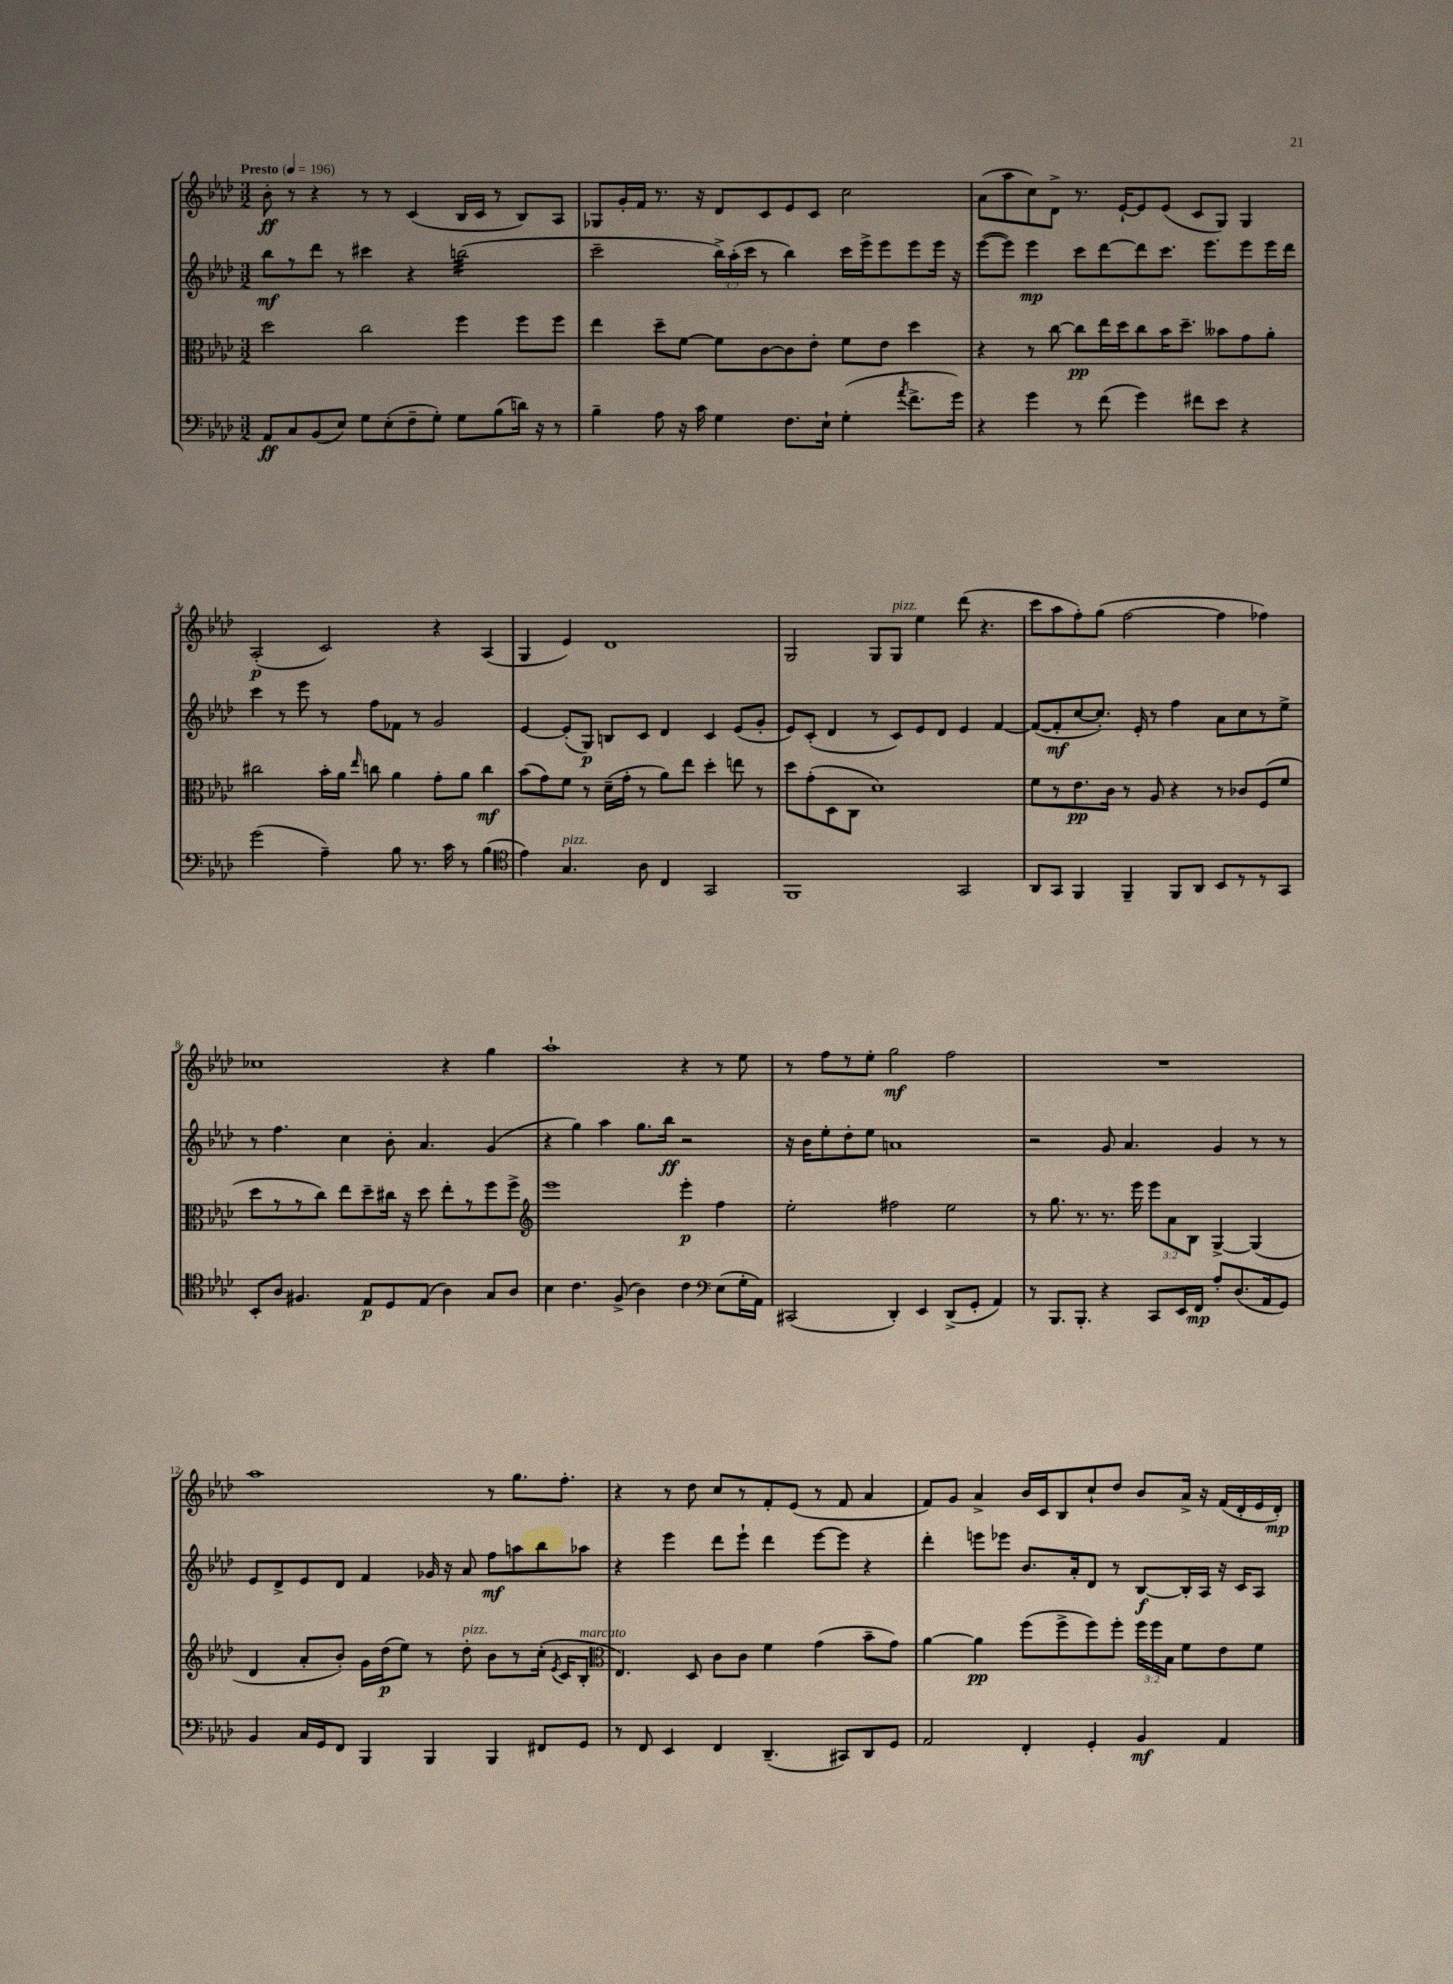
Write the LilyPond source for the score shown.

<<
\new StaffGroup <<
\new Staff = "s0" {
    \clef treble \key aes \major \numericTimeSignature \time 3/2 \tempo "Presto" 4 = 196
    \autoBeamOff bes'8-.\ff r8 r4 r8 r8 c'4( bes16[ c'16] r8 bes8[) aes8] |
    ges8[ g'16-. f'16] r8. r16 des'8[ c'8 ees'8 c'8] c''2 |
    aes'8[( aes''8 c''8) des'8]-> r8. ees'16[~-! ees'8 ees'8]( c'8[ g8]) g4 |
    aes2-.\p( c'2) r4 aes4( |
    g4 ees'4) des'1 |
    g2 g8[ g8]^\markup { \italic "pizz." } ees''4 des'''8( r4. |
    c'''8[ aes''8 f''8-.) g''8]( f''2~ f''4 fes''4) |
    ces''1 r4 g''4 |
    aes''1-! r4 r8 ees''8 |
    r8 f''8[ r8 ees''8]-. g''2\mf f''2 |
    R1. |
    aes''1 r8 g''8.[ f''8.]-. |
    r4 r8 des''8 c''8[ r8 f'8-. ees'8]( r8 f'8 aes'4 |
    f'8[) g'8] aes'4-> bes'16[ c'16 bes8 c''8-! des''8] bes'8[ aes'16]-> r16 f'16[( des'16-. ees'16 des'16]-.\mp) \bar "|." |
}
\new Staff = "s1" {
    \clef treble \key aes \major \numericTimeSignature \time 3/2 \override Staff.TupletNumber.text = #tuplet-number::calc-fraction-text
    \autoBeamOff bes''8[\mf r8 des'''8] r8 cis'''4 r4 b''2:32( |
    c'''2-- \tuplet 3/2 { bes''16[->) aes''16-.( c'''16] } r8 bes''4) c'''16[ ees'''16-> ees'''8 ees'''8 ees'''16] r16 |
    ees'''8[~( ees'''8]) ees'''4\mp c'''8[ des'''8~ des'''8 c'''8.] ees'''8.[ ees'''8 ees'''16 des'''16] |
    c'''4 r8 ees'''8 r8 f''8[ fes'8] r8 g'2 |
    ees'4~ ees'8[-.( g8]\p) b8[ c'8] des'4 c'4 ees'8[( g'8]-. |
    ees'8[) c'8]-.( des'4 r8 c'8[) ees'8 des'8] ees'4 f'4~ |
    f'8[~( f'8-.\mf c''8~ c''8.]-.) ees'16-. r8 f''4 aes'8[ c''8 r8 ees''8]-> |
    r8 f''4. c''4 bes'8-. aes'4. g'4( |
    r4 g''4) aes''4 g''8.[ bes''16]\ff r2 |
    r16 bes'16[ ees''8-. des''8-. ees''8] a'1 |
    r2 g'8 aes'4. g'4 r8 r8 |
    ees'8[ des'8-> ees'8 des'8] f'4 ges'16 r16 aes'8 f''8[\mf a''8 bes''8 aes''8] |
    r4 ees'''4 des'''8[ ees'''8]-! des'''4 ees'''8[~ ees'''8] r4 |
    des'''4-. e'''8[ ees'''8] bes'8.[ aes'16-. des'8] r8 bes8[~\f bes16-. aes16] r16 c'16[ aes8] \bar "|." |
}
\new Staff = "s2" {
    \clef alto \key aes \major \numericTimeSignature \time 3/2 \override Staff.TupletNumber.text = #tuplet-number::calc-fraction-text
    \autoBeamOff des''2 c''2 f''4 f''8[ f''8] |
    ees''4 des''8[-- f'8]~ f'8[ c'8~ c'8 ees'8]-. f'8[ ees'8] des''4 |
    r4 r8 c''8~ c''8[\pp ees''16 des''16 c''8 bes'16 des''8.]-- beses'8[ g'8 aes'8]-. |
    cis''2 bes'16[-. aes'16] \grace { ees''16 } c''8 aes'4 g'8[-. aes'8] c''4\mf |
    bes'8[( g'8) f'8] r8 des'16[--( g'16]-. r8 aes'8[) ees''8] des''4-. e''8 r8 |
    des''8[ g'8-.( des8 c8] des'1) |
    f'8[ r8 ees'8.\pp c'16] r8 aes8 r4 r8 ces'8[ f8( f'8] |
    des''8[ r8 r8 c''8]) ees''8[ des''8-- cis''16] r16 des''8 ees''8[-. r8 f''8 f''8]-> |
    \clef treble ees'''1 ees'''4-.\p f''4 |
    ees''2-. fis''2 ees''2 |
    r8 g''8. r8. r8. ees'''16 \tuplet 3/2 { ees'''8[ aes'8 bes8] } g4~-> g4( |
    des'4 aes'8[-. bes'8]-.) g'16[ des''16\p( ees''8]) r8 des''8-.^\markup { \italic "pizz." } bes'8[ r8 c''16]-.( \acciaccatura { ees'8 } c'16[ bes8]-.^\markup { \italic "marcato" } |
    \clef alto ees4.) des8 c'8[ c'8] f'4 g'4( bes'8[-- g'8]) |
    aes'4~ aes'4\pp f''8[( f''8-> f''8) f''8]-. \tuplet 3/2 { f''16[ f''16 bes16] } f'8[ ees'8 f'8] \bar "|." |
}
\new Staff = "s3" {
    \clef bass \key aes \major \numericTimeSignature \time 3/2
    \autoBeamOff aes,8[\ff c8 bes,8( ees8]) g8[ ees8-.( f8-- g8]-.) g8[ bes8( d'16]) r16 r8 |
    bes4-- aes8 r16 c'16 g4 f8.[ ees16]-! g4-.( \acciaccatura { aes'8 } f'8.[-> g'16]) |
    r4 g'4 r8 f'8( g'4) fis'8[ ees'8] r4 |
    g'2( aes4--) bes8 r8. c'16 r8 bes4( |
    \clef tenor ees'4) g4.^\markup { \italic "pizz." } aes8 c4 g,2 |
    f,1 g,2 |
    aes,8[ g,8] f,4 f,4-- f,8[ aes,8] bes,8[ r8 r8 g,8] |
    bes,8[-. aes8] fis4. ees8[\p des8 ees8]( aes4) g8[ aes8] |
    bes4 c'4. f8->( aes4) c'4 \clef bass ees8[( g16-. aes,16]) |
    cis,2( des,4-.) ees,4 des,8[->( g,8]-. aes,4) |
    r8 bes,,8.[ bes,,8.]-. r4 c,8[ ees,16 f,16]\mp aes8[-. des8.( aes,16 g,8]) |
    bes,4 c16[ g,16 f,8] bes,,4 bes,,4 bes,,4 fis,8[ g,8] |
    r8 f,8 ees,4 f,4 des,4.--( cis,8[) des,8 g,8] |
    aes,2 f,4-. g,4-. bes,4\mf aes,4 \bar "|." |
}
>>
>>
